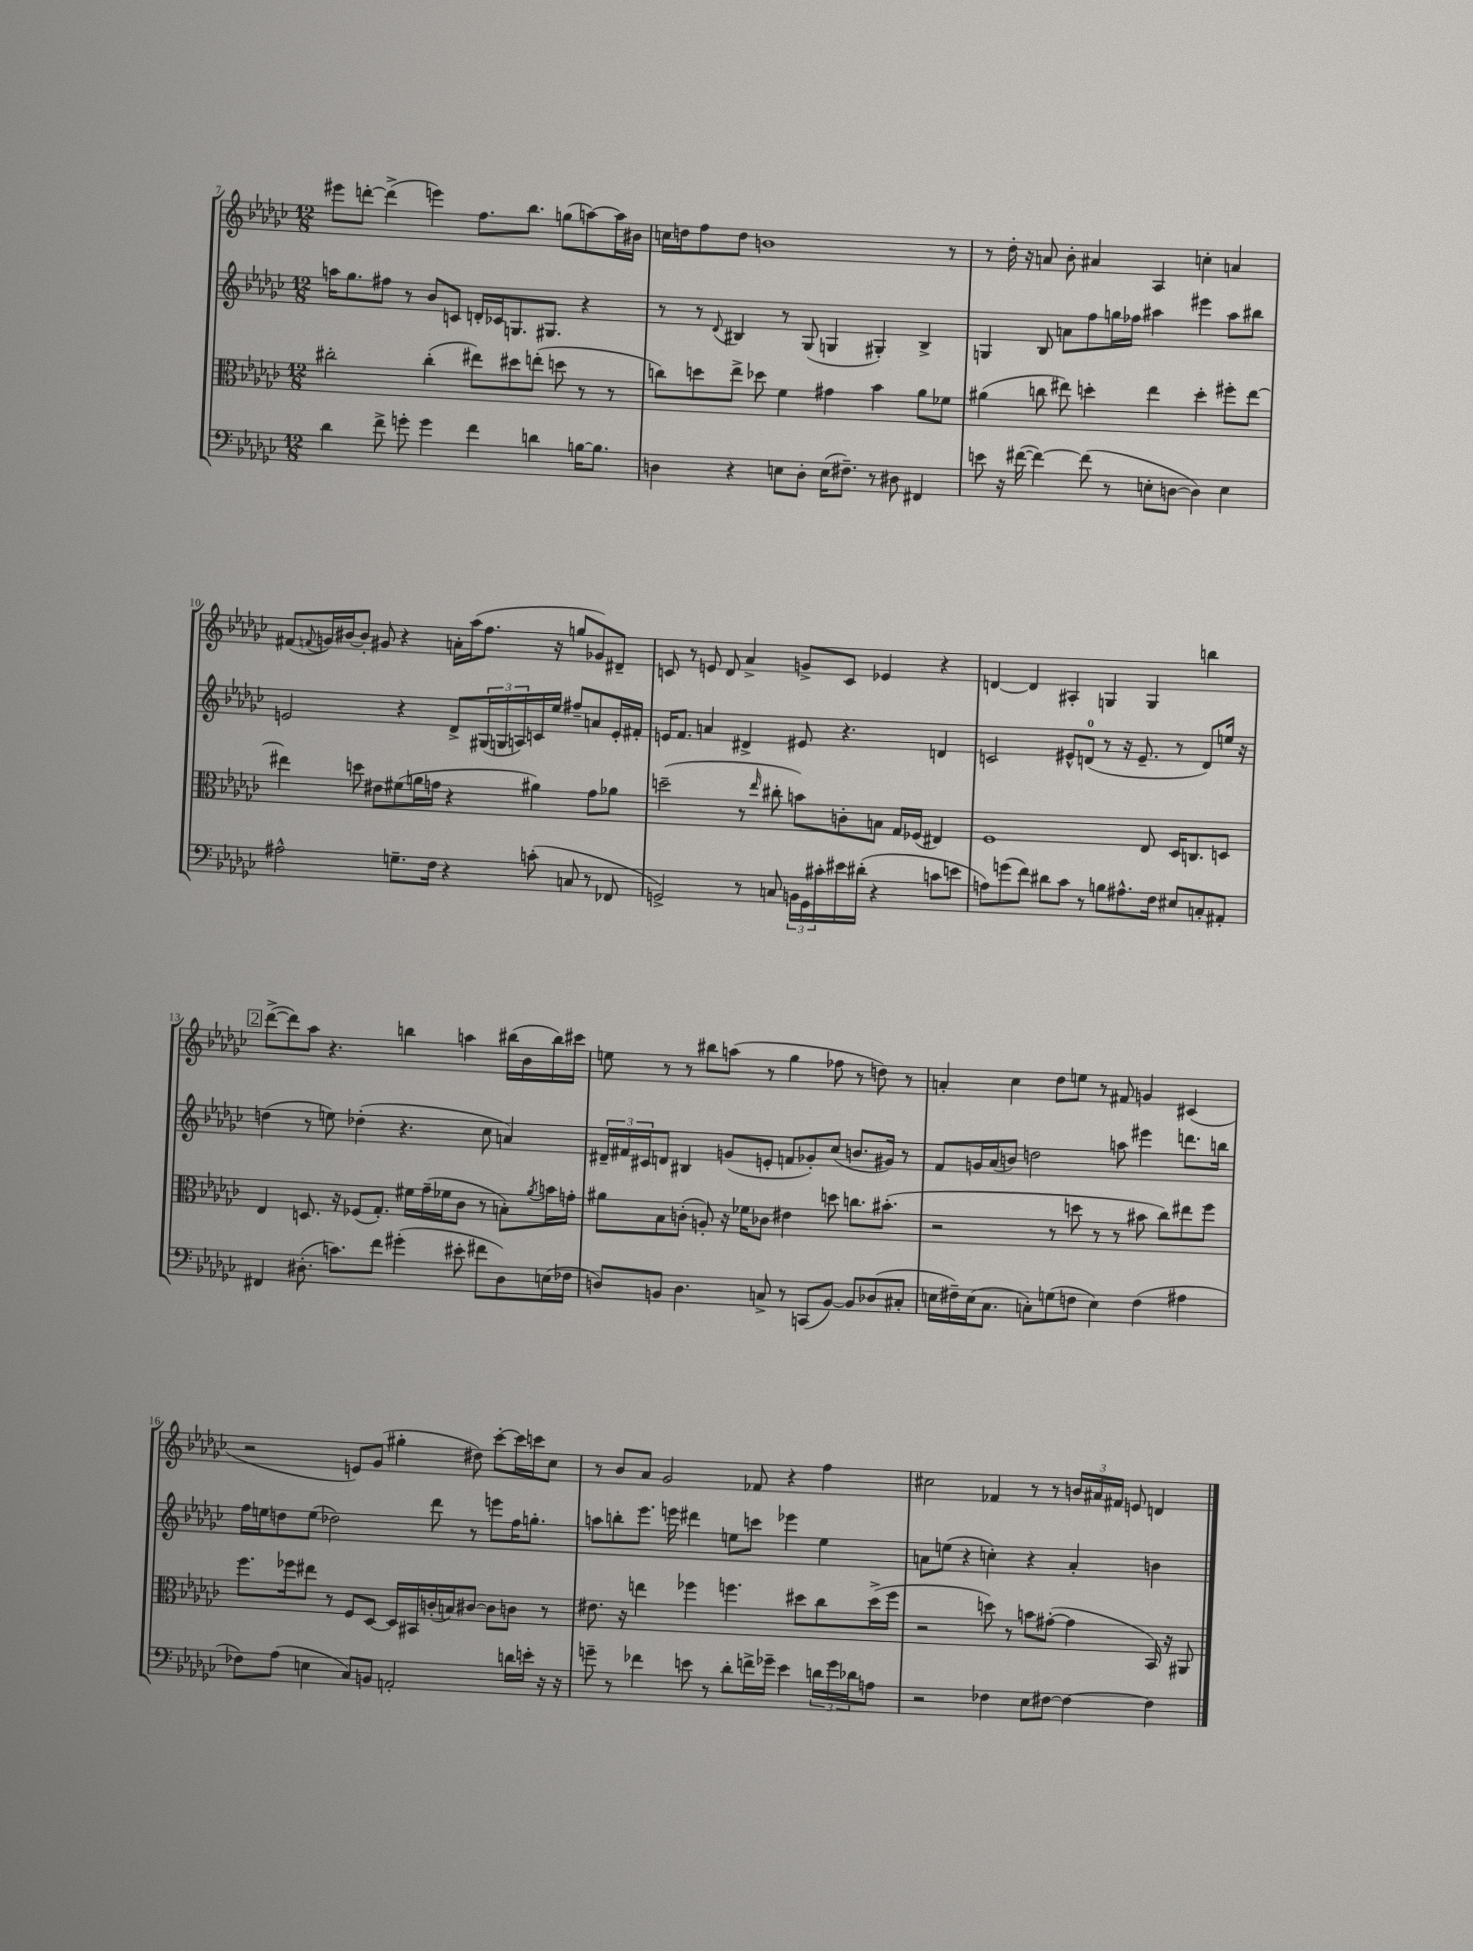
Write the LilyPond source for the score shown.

<<
\new StaffGroup <<
\new Staff = "s0" {
    \clef treble \key ges \major \numericTimeSignature \time 12/8
    eis'''8 d'''8~-. d'''4->( e'''4) f''8. bes''8. g''8( a''8~) a''16 bis'16 |
    c''16 d''16 f''8 d''8 b'1 r8 |
    r8 des''16-. r16 a'8 bes'8-. ais'4 aes4 c''4-. a'4 |
    fis'8( \appoggiatura { f'8 } g'16) bis'16~ bis'8-. gis'8 r4 a'16-. aes''16( f''8. r16 g''8 ges'8) dis'8-- |
    c'8 r8 e'8 des'8 aes'4-> g'8-> c'8 ees'4 r4 |
    d'4~ d'4 ais4-. g4 g4 b''4 |
    \mark \markup { \box "2" } des'''8~->( des'''8) aes''8 r4. b''4 a''4 bis''16( bes'16 bis''16) cis'''16 |
    e''8 r8 r8 bis''8 a''8( r8 ges''4 fes''8 r8 d''8) r8 |
    a'4-. ces''4 des''8 e''8 r8 fis'8 g'4 cis'4( |
    r2 e'8) ges'8( gis''4-. dis''8) ces'''8~-. ces'''16 c'''16 ces''8 |
    r8 bes'8 aes'8 ges'2 fes'8 r4 f''4 |
    cis''2 fes'4 r8 r8 \tuplet 3/2 { b'16 ais'16 fis'16 } e'8 d'4 \bar "|." |
}
\new Staff = "s1" {
    \clef treble \key ges \major \numericTimeSignature \time 12/8
    a''16 ges''8. fis''8 r8 bes'8 c'8 d'16-. ces'16 g8. gis8. r4 |
    r8 r8 \appoggiatura { des'8 } bis4 r8 ges8( g4 gis4-.) bis4-> |
    g4 bes8 a'8 f''8 g''16 fes''16 ais''4 eis'''4 ais''8 bis''8 |
    e'2 r4 des'8-> \tuplet 3/2 { gis16( g16 a16) } c'16 ees''16 fis''8-- a'8 e'16-. fis'16-. |
    e'16 f'8. a'4 dis'4-> eis'8 r4. d'4 |
    c'2 eis'8-^ d'8-0( r8 r16 eis'8.-- r8 d'8) e''16 r16 |
    \mark \markup { \box "2" } d''4( r8 e''8) des''4-.( r4. ces''8 a'4) |
    \tuplet 3/2 { dis'16-- fis'16 cis'16 } d'8 bis4 g'8( e'8-. f'8 ges'8-.) ces''8( b'8. gis'16) r8 |
    f'8 g'16 aes'16( b'8) d''2 a''8 eis'''4 d'''8. b''16 |
    f''16 e''16 d''8 e''8( des''2) des'''8 r8 e'''8 f''16 g''8.-. |
    a''8 b''8-. ees'''8. e'''16 dis'''4 e''8 c'''8 ees'''4 e''4 |
    a'8 e''8( r4 c''4-.) r4 a'4-. b'4 \bar "|." |
}
\new Staff = "s2" {
    \clef alto \key ges \major \numericTimeSignature \time 12/8
    cis''2-. cis''4-.( eis''8) dis''8 e''8-.( d''8 r8 r8 |
    c''8) d''8 ees''8-> des''8 f'4 gis'4 bes'4 aes'8 fes'8 |
    ais'4( c''8 eis''8) d''4-. eis''4 d''4-. fis''8-. eis''8~ |
    eis''4 d''8 eis'8 fis'8( a'16 g'16 r4 ais'4) g'8 aes'8 |
    d''2--( r8 \grace { ees''16 } cis''8-. b'8) c'8-. b8 ges16 fes16( eis4) |
    f1 ees8 des16 c8. d8 |
    \mark \markup { \box "2" } ees4 d8. r16 fes8( ges8.-.) fis'16 ges'16--( fes'16 ces'8 r8 b8-.) \acciaccatura { aes'8 } b'16 g'16-. |
    ais'8 bes8 c'8-.( a8-.) r16 fes'16 ces'8 eis'4 d''8 c''8. bis'8.-.( |
    r2 r8 d''8 r8 r8 bis'8 ces''8) eis''8 f''8 |
    f''8. fes''16 eis''8 r8 f8 des8~ des16 bis,16 c'16-.( b16) cis'8~ cis'8 c'8 r8 |
    eis'8. r16 e''4 fes''4 f''4. dis''8 ces''8 dis''16->( f''16 |
    r2 d''8) r8 b'8 gis'8~-.( gis'4 bes,16) r16 ais,8 \bar "|." |
}
\new Staff = "s3" {
    \clef bass \key ges \major \numericTimeSignature \time 12/8
    des'4 f'8-> g'8-. g'4 f'4 d'4 b16~ b8. |
    d4 r4 e8 d8-. e16( fis8.--) r8 dis8 fis,4 |
    e'8 r16 fis'16~( fis'4~) fis'8( r8 e8-. d8~ d4) e4 |
    ais2-^ g8.-- f16 r4 c'8-.( c8 r8 fes,8 |
    g,2->) r8 c8 \tuplet 3/2 { b,16 g,16 cis'16-. } eis'16 dis'16-.( r4 c'8 e'8 |
    a8) g'8( f'8) dis'8 ces'8 r8 b8 ais8.-^ f16 eis8 c8-. ais,8-. |
    \mark \markup { \box "2" } fis,4 dis8.-.( c'8.) f'8 gis'4-.( eis'8-. fis'8 dis8) e16( fes16 |
    d8) b,8 d4. c8-> r8 c,8( b,8~) b,8 des8( cis8-. |
    e16 fis16--) e16( ces8. c8-.) g8( f8 e4) f4( ais4 |
    fes8) aes8( e4 ces8) b,8 a,2-. d'16 e'16-. r16 r16 |
    g'8-- r8 fes'4 e'8 r8 des'8-. f'16-> ges'16-- e'4 \tuplet 3/2 { d'16 ges'16 des'16 } a8 |
    r2 fes4 ees8 fis8~ fis4~ fis4 \bar "|." |
}
>>
>>
\layout { \context { \Score currentBarNumber = #7 } }
